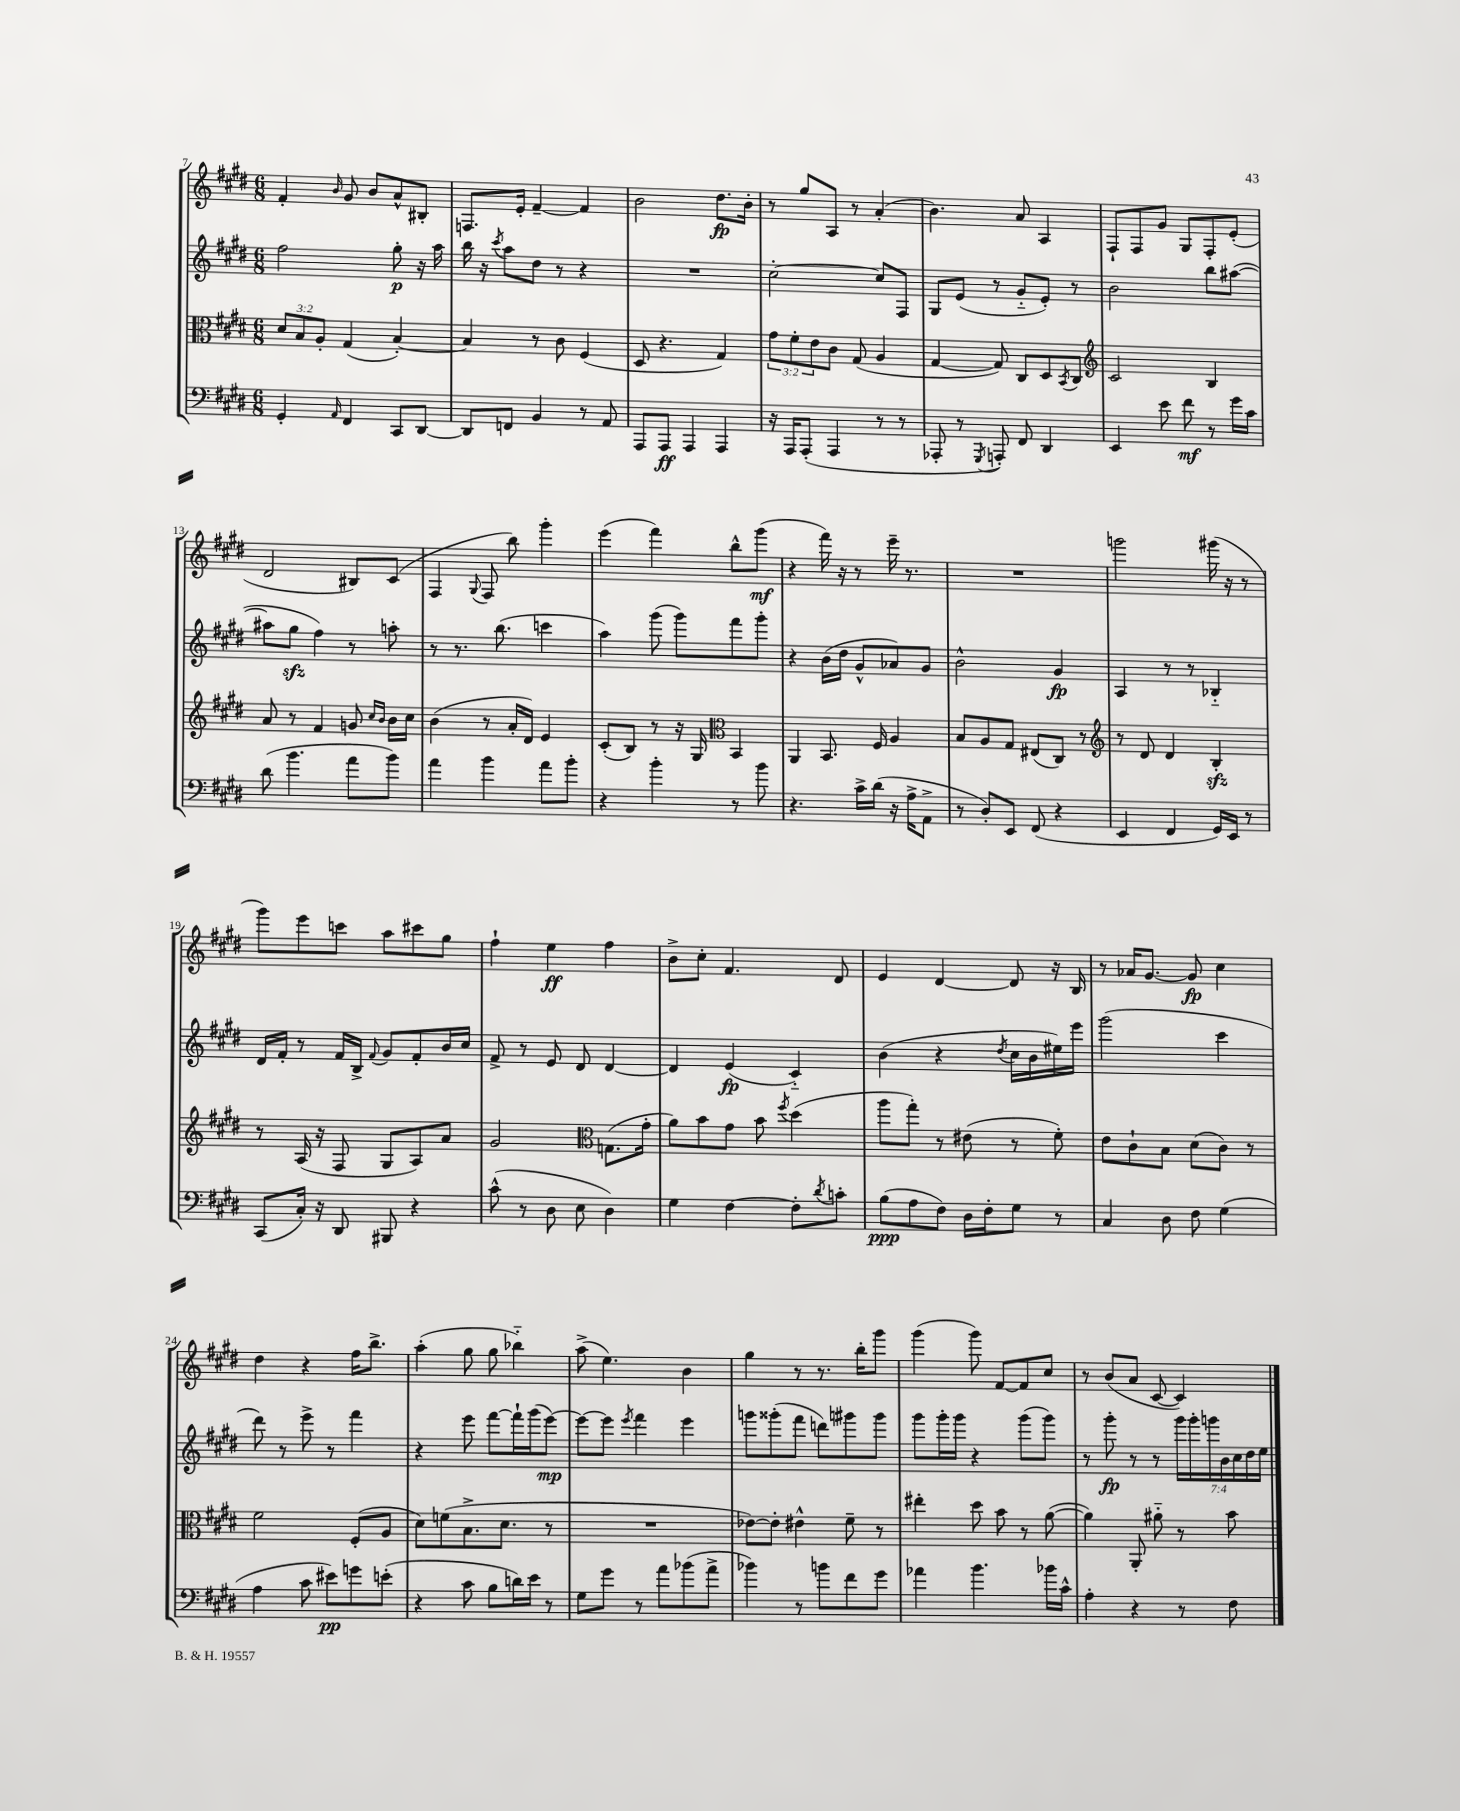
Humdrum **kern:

**kern	**kern	**kern	**kern
*staff4	*staff3	*staff2	*staff1
*clefF4	*clefC3	*clefG2	*clefG2
*k[f#c#g#d#]	*k[f#c#g#d#]	*k[f#c#g#d#]	*k[f#c#g#d#]
*M6/8	*M6/8	*M6/8	*M6/8
4GG#'/	12d#/L	2ff#\	4f#'/
.	12B/	.	.
.	12A'/J	.	.
16qqAA/	.	.	16qqb/
4FF#/	(4G#/	.	8g#/
.	.	.	8b/L
8CC#/L	[4B'/)	8gg#'\	8a^^/
[8DD#/J	.	16r	8B#'/J
.	.	16aa\	.
=	=	=	=
8DD#/]L	4B/]	16bb\	8.F/L
.	.	16r	.
.	.	8qccc#/	.
8FF/J	.	8aa\L	.
.	.	.	16e'/Jk
4BB/	8r	8dd#\J	[4f#~/
.	8c#\	8r	.
8r	(4F#/	4r	4f#/]
8AA/	.	.	.
=	=	=	=
8AAA/L	8D#/	2.r	2b\
8AAA/J	4.r	.	.
4AAA/	.	.	.
4AAA/	4G#/)	.	8.dd#\L
.	.	.	16b'\Jk
=	=	=	=
16r	12g#\L	[2cc#'\	8r
16AAA/LK	.	.	.
.	12f#'\	.	.
(8AAA'/J	.	.	8gg#/L
.	12e\	.	.
4AAA/	8c#\J	.	8A/J
.	(8G#/	.	8r
8r	4A/	8cc#/]L	(4a'/
8r	.	8F#/J	.
=	=	=	=
8AAA-'/	[4G#/	8G#/L	4.b\)
8r	.	(8e/J	.
8qGGG#/	.	.	.
8AAA'/)	8G#/])	8r	.
8FF#/	8C#/L	8g#'~/L	8a/
4DD#/	8D#/	8e'/J)	4A/
.	8qBB/	.	.
.	8C#/J	8r	.
=	=	=	=
*	*clefG2	*	*
4EE/	2c#/	2b\	8F#`/L
.	.	.	8F#/
8e\	.	.	8g#/J
8f#\	.	.	8G#/L
8r	4B/	8bb\L	8F#'/
16g#\LL	.	([8aa#\J	(8e'/J
16c#\JJ	.	.	.
=	=	=	=
(8d#\	8a/	8aa#\]L	2d#/
4.b\	8r	8gg#\J	.
.	4f#/	4ff#\)	.
8a\L	8g/	8r	8B#/L)
.	16qqcc#/LL	.	.
.	16qqb/JJ	.	.
8b\J)	16b\LL	8aa'\	(8c#/J
.	16cc#\JJ	.	.
=	=	=	=
4a\	(4b\	8r	4F#/
.	.	8.r	.
.	.	.	8qqG#/
4b\	8r	.	8F#/
.	.	(8.bb\	.
.	16a'/LL	.	8bb\)
.	16d#/JJ)	.	.
8a\L	4e/	4ccc\	4ggg#'\
8b'\J	.	.	.
=	=	=	=
4r	(8c#'/L	4aa\)	(4eee\
.	8B/J)	.	.
4b'\	8r	(8ggg#\	4fff#\)
.	16r	8ggg#\L)	.
.	16G#/	.	.
*	*clefC3	*	*
8r	4BB/	8fff#\	8bb^^\L
8b\	.	8ggg#'\J	(8ggg#\J
=	=	=	=
4.r	4AA/	4r	4r
.	8.BB/	(16b\LL	16fff#\)
.	.	16dd#\JJ	16r
16c#^\LL	.	8g#^^/L	8r
(16d#\JJ	16F#/	.	.
16r	4A/	8a-/)	16eee~\
16A^\LK	.	.	8.r
8AA^\J	.	8g#/J	.
=	=	=	=
8r	8B/L	2b^^\	2.r
8D#'/L)	8A/	.	.
8EE/J	8G#/J	.	.
(8FF#/	(8E#/L	.	.
4r	8C#/J)	4g#/	.
.	8r	.	.
=	=	=	=
*	*clefG2	*	*
4EE/	8r	4A/	2ggg\
.	8d#/	.	.
4FF#/	4d#/	8r	.
.	.	8r	.
16GG#/LL)	4B'/	4B-'~/	(16ggg#\
16EE/JJ	.	.	16r
8r	.	.	8r
=	=	=	=
(8CC#/L	8r	16d#/LL	8ggg#\L)
.	.	16f#'/JJ	.
16C#'/Jk)	(16A/	8r	8eee\
16r	16r	.	.
8DD#/	8F#/	16f#/LL	8ccc\J
.	.	16B^/JJ	.
.	.	8qqf#/	.
8BBB#/	8G#/L	8g#/L	8aa\L
4r	8A/)	8f#'/	8ccc#\
.	8a/J	16b/L	8gg#\J
.	.	16cc#/JJ	.
=	=	=	=
(8c#^^\	2g#/	8f#^/	4ff#`\
8r	.	8r	.
8D#\	.	8e/	4ee\
8E\	.	8d#/	.
*	*clefC3	*	*
4D#\)	(8.G\L	[4d#/	4ff#\
.	16g#'\Jk	.	.
=	=	=	=
4G#\	8a\L)	4d#/]	8b^\L
.	8b\	.	8cc#'\J
[4F#\	8g#\J	(4e/	4.f#/
.	8b\	.	.
.	8qff#/	.	.
8F#'\]L	(4dd#\	4c#'~/)	.
8qd#/	.	.	.
8c'\J	.	.	8d#/
=	=	=	=
(8B\L	8aa\L	(4b\	4e/
8A\	8gg#'\J)	.	.
8F#\J)	8r	4r	[4d#/
16D#\LL	(8e#\	.	.
16F#'\J	.	.	.
.	.	8qdd#/	.
8G#\J	8r	16cc#\LL	8d#/]
.	.	16b\	.
8r	8f#'\)	16ee#\)	16r
.	.	16eee\JJ	16B/
=	=	=	=
4C#/	8e\L	(2ggg#\	8r
.	8c#`\	.	16a-/LK
.	.	.	[8.g#/J
8D#\	8B\J	.	.
8F#\	(8d#\L	.	8g#/]
(4G#\	8c#\J)	4ccc#\	4cc#\
.	8r	.	.
=	=	=	=
4A\	2f#\	8ddd#\)	4dd#\
.	.	8r	.
8c#\	.	8eee^\	4r
8e#\L)	.	8r	.
8g\	(8F#'/L	4fff#\	16ff#\LK
.	.	.	8.bb^\J
(8e'\J	8A/J	.	.
=	=	=	=
4r	8d#\L)	4r	(4aa'\
.	(8f\	.	.
8c#\	8.B^\	8eee\	8gg#\
8B\L	.	[8fff#\L	8gg#\
.	8.d#\J	.	.
16d\L)	.	16fff#`\]L	4bb-'~\)
16e\JJ	.	(16ggg#\J	.
8r	8r	[8eee\J)	.
=	=	=	=
8G#\L	2.r	8eee\_L	(8aa^\
8g#\J	.	8eee\]J	4.ee\)
.	.	8qeee/	.
8r	.	4fff#\	.
8a\L	.	.	.
(8b-\	.	4eee\	4b\
8a^\J	.	.	.
=	=	=	=
4b-\)	[8e-\L)	8ggg\L	4gg#\
.	8e-'\]J	(8ggg##'\	.
8r	4e#^^\	8fff#\J	8r
8b\L	.	8ddd\L)	8.r
8f#\	8f#~\	8ggg#\	.
.	.	.	16bb'\LK
8g#\J	8r	8ggg#\J	8ggg#\J
=	=	=	=
4a-\	4ee#'\	8ggg#\L	(4ggg#\
.	.	16ggg#'\L	.
.	.	16ggg#\JJ	.
4.b\	8dd#\	4r	8ggg#\)
.	8b\	.	[8f#/L
.	8r	(8ggg#\L	8f#/]
16b-\LL	([8a\	8ggg#\J)	8cc#/J
16c#^^\JJ	.	.	.
=	=	=	=
4A'\	4a\])	8r	8r
.	.	8ggg#'\	(8b/L
4r	8AA'/	8r	8a/J
.	8a#'~\	8r	[8c#/
8r	8r	28ggg#\LL	4c#/])
.	.	28ggg#'\	.
.	.	28ggg\	.
.	.	28b\	.
8F#\	8b\	.	.
.	.	28cc#\	.
.	.	28dd#\	.
.	.	28ee\JJ	.
==	==	==	==
*-	*-	*-	*-
